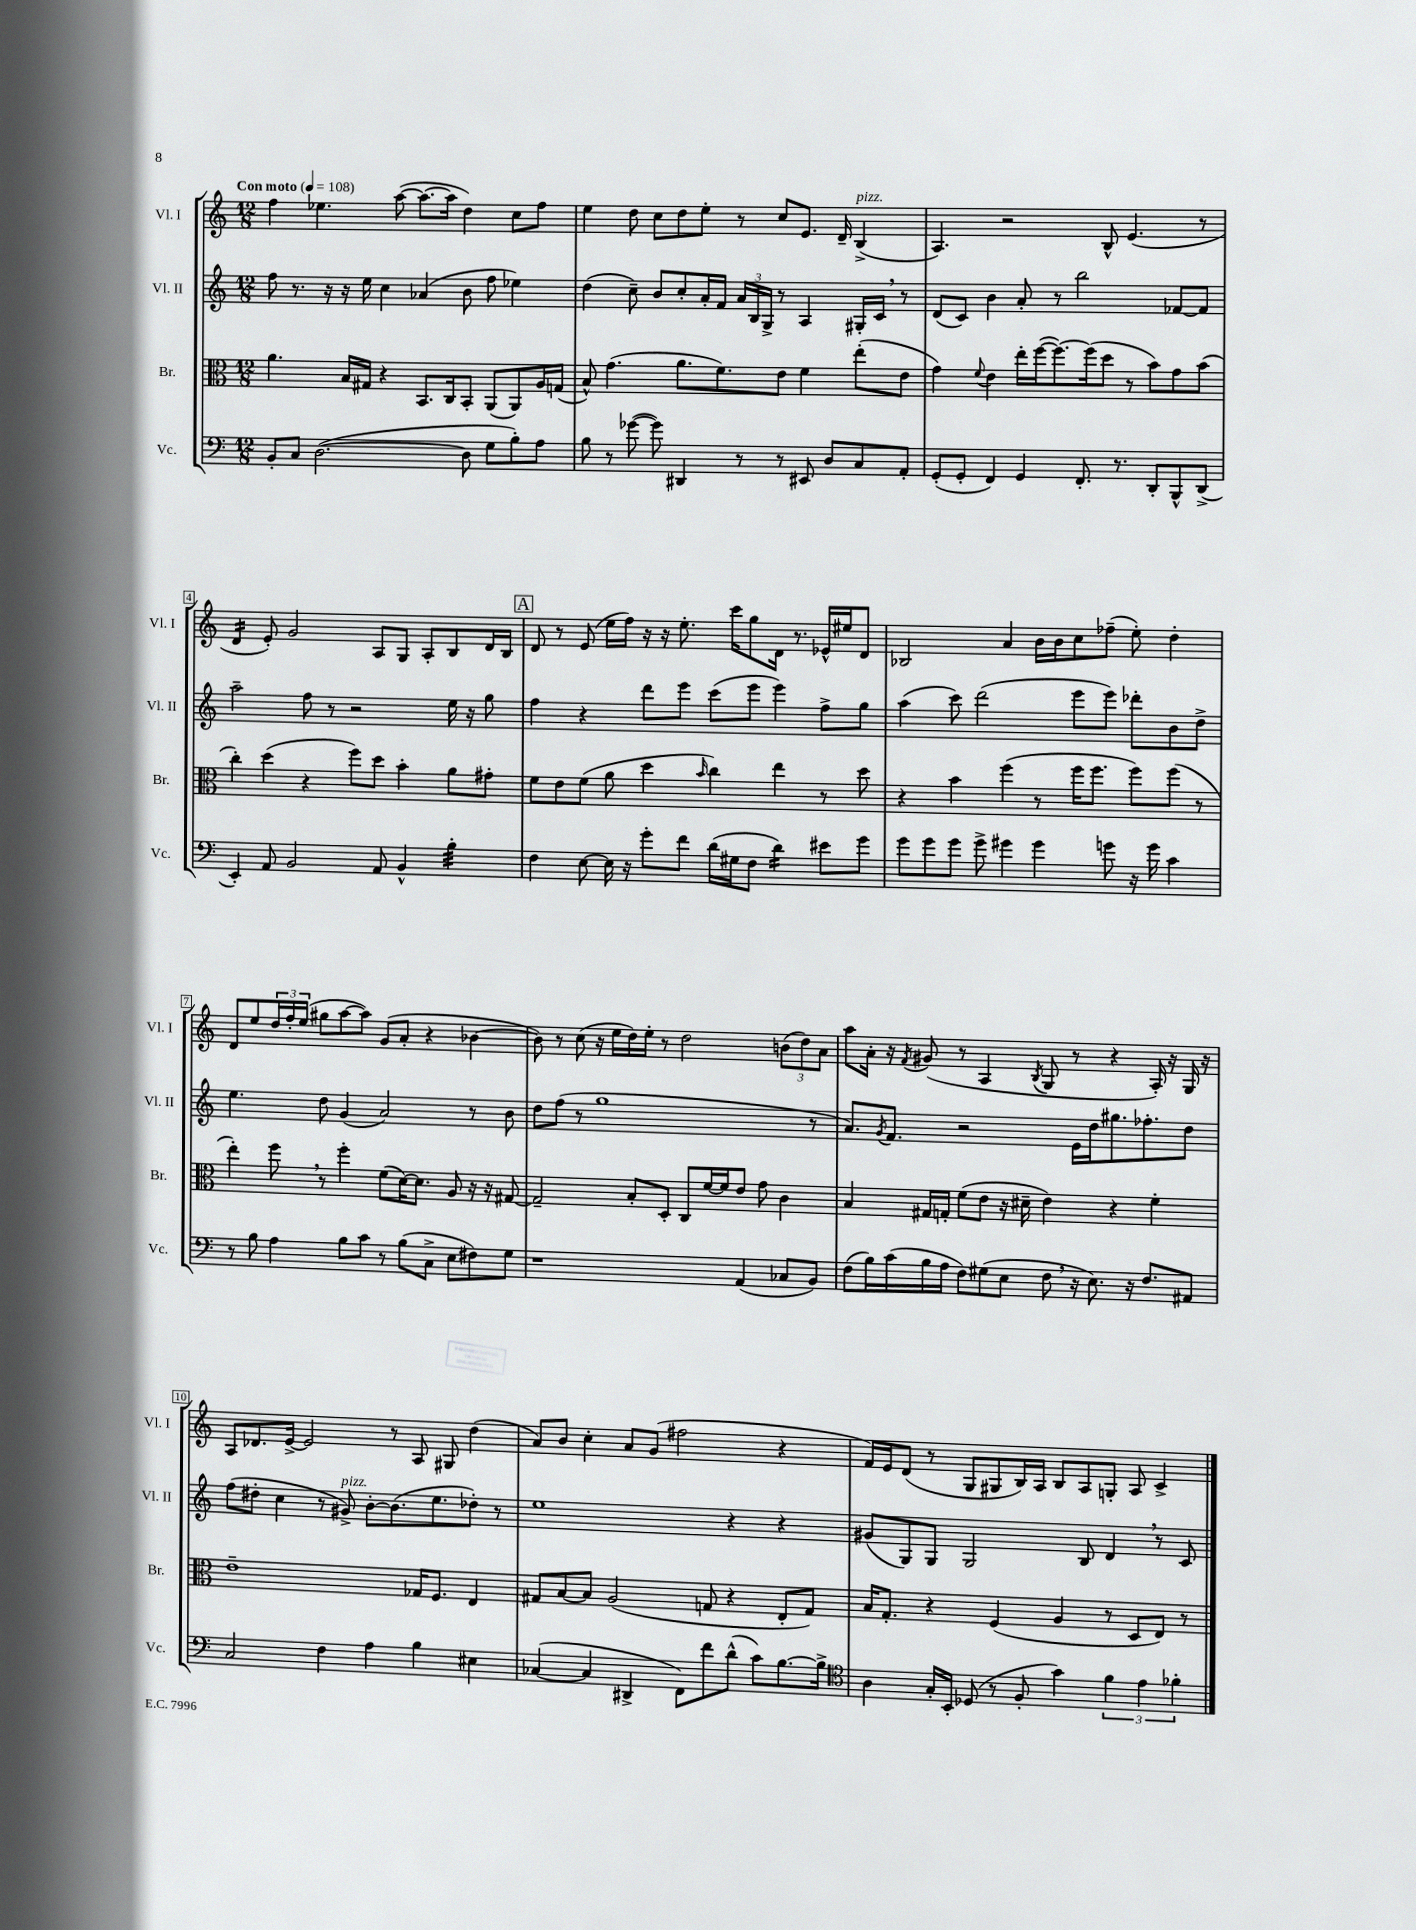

**kern	**kern	**kern	**kern
*staff4	*staff3	*staff2	*staff1
*clefF4	*clefC3	*clefG2	*clefG2
*k[]	*k[]	*k[]	*k[]
*M12/8	*M12/8	*M12/8	*M12/8
*MM108	*MM108	*MM108	*MM108
8BB'/L	4.a\	8ff\	4ff\
8C/J	.	8.r	.
([2.D\	.	.	4.ee-\
.	.	16r	.
.	16B/LL	16r	.
.	16G#/JJ	16ee\	.
.	4r	4cc\	.
.	.	.	([8aa\
.	8.BB/L	(4a-/	8.aa\_L
.	16C/k	.	16aa\]Jk
8D\]	8BB'/J	8b\	4dd\)
8G\L	(8AA/L	8ff\	.
8B'\)	8AA/)	4ee-\)	8cc\L
8A\J	16A/L	.	8ff\J
.	(16G/JJ	.	.
=	=	=	=
8B\	8B^^/)	(4dd\	4ee\
8r	(4.g\	.	.
([8g-\	.	8cc~\)	8dd\
8g-\])	.	8b/L	8cc\L
4DD#/	8.a\L	8cc'/	8dd\
.	.	16a'/L	8ee'\J
.	8.f\)	16f/JJ	.
8r	.	24a/LL	8r
.	.	24B/	.
.	.	24G^/JJ	.
8r	8e\J	8r	8cc/L
8EE#/	4f\	4A/	8.e/J
8D/L	.	.	.
.	.	.	16d~/
8C/	(8ee'\L	16G#'/LL	(4B^/
.	.	16c/JJ	.
8AA'/J	8e\J	8r	.
=	=	=	=
(8GG'/L	4g\)	(8d/L	4.A/)
8GG'/J	.	8c/J)	.
.	8qqf/	.	.
4FF/)	4e\	4b\	.
.	.	.	2r
4GG/	16ee'\LL	8a'/	.
.	([16ff\J	.	.
.	8.ff\_)	8r	.
8.FF'/	.	2bb\	.
.	(16ff\]k	.	.
.	8dd\J	.	8B^^/
8.r	.	.	.
.	8r	.	(4.e/
8DD'/L	8b\L)	.	.
8BBB^^/	8g\	[8f-/L	.
(8DD^/J	(8b\J	8f-/]J	8r
=	=	=	=
4EE'/)	4cc'\)	2aa~\	4d/
8AA/	(4dd\	.	8e'/)
2BB/	.	.	2g/
.	4r	8ff\	.
.	.	8r	.
.	8ff\L)	2r	.
8AA/	8dd\J	.	8A/L
4BB^^/	4b'\	.	8G/J
.	.	.	8A'/L
4B'\	8a\L	16ee\	8B/
.	.	16r	.
.	8g#'\J	8gg\	16d/L
.	.	.	16B/JJ
=	=	=	=
4F\	8f\L	4ff\	8d/
.	8e\	.	8r
[8E\	(8f\J	4r	(8e/
16E\]	8a\	.	16ee\LL
16r	.	.	16ff\JJ)
8g'\L	4dd\	8ddd\L	16r
.	.	.	16r
8f\J	.	8eee\J	8.ee'\
.	16qqb/	.	.
(16d\LL	4cc\)	(8ccc\L	.
16G#\J	.	.	16ccc\LK
8F\J	.	8eee\J	8gg\
4d\)	4ee\	4eee\)	16d\Jk
.	.	.	8.r
8e#\L	8r	8ff^\L	16e-^^/LL
.	.	.	16ee#/J
8g\J	8dd\	8gg\J	8d/J
=	=	=	=
8g\L	4r	(4aa\	2B-/
8g\	.	.	.
8g\J	4b\	8ccc\)	.
8g^\	.	(2ddd\	.
4g#\	(4ff\	.	4a/
4g#\	8r	.	16b\LL
.	.	.	16b\J
.	16ff\LK	8eee\L	8cc\
.	8.ff\J	.	.
8g\	.	8eee\J)	(8ff-~\J
16r	8ff\L)	8ddd-'\L	8ee'\)
16g\	.	.	.
4c\	(8ff\J	8b\	4dd'\
.	8r	8dd^\J	.
=	=	=	=
8r	4ee'\)	4.ee\	8d/L
8B\	.	.	8ee/
4A\	8ff\	.	24dd/L
.	.	.	24ff'/
.	.	.	(24ee/JJ
.	8r	8dd\	8gg#\L
8B\L	4ff'\	(4g/	[8aa\
8c\J	.	.	8aa\]J)
8r	(8f\L	2a/)	(8g/L
(8B\L	[16d\K)	.	8a'/J
.	8.d\]J	.	.
8C^\J	.	.	4r
8E\L	8A/	.	.
8F#\)	16r	8r	[4b-\
.	16r	.	.
8G\J	[8G#/	8b\	.
=	=	=	=
1r	2G#~/]	8dd\L	8b-\])
.	.	(8ff\J	8r
.	.	8r	(8cc\
.	.	1gg	16r
.	.	.	16ee\LL
.	8B'/L	.	16dd\)
.	.	.	16ee'\JJ
.	8D'/J	.	8r
.	8C/L	.	2dd\
.	[16f/L	.	.
.	16f/]J	.	.
(4AA/	8e/J	.	.
.	8g\	.	.
8C-/L	4c\	.	(12b\L
.	.	.	12dd\)
8BB/J)	.	8r	.
.	.	.	12a\J
=	=	=	=
(8F\L	4B/	8.a/L)	8aa\L
16B\L)	.	.	16a'\Jk
.	.	8qg/	.
(16c\	.	8.f/J	16r
.	.	.	8qf/
16B\	16G#/LL	.	(8g#/
16A\JJ	16G'/JJ	.	.
8F\L)	(8f\L	2r	8r
(8G#\	8e\J	.	4A/
8E\J	16r	.	.
.	16d#~\	.	.
.	.	.	8qB/
8F\	4e\)	.	8G/
16r	.	16e\LL	8r
8.E\)	.	16dd\J	.
.	4r	8.gg#\	4r
16r	.	.	.
8.F/L	.	8.ff-'\	.
.	4f'\	.	16A'/)
.	.	.	16r
8AA#/J	.	8dd\J	16G/
.	.	.	16r
=	=	=	=
2C/	1e~	(8ff\L	8A/L
.	.	8dd#'\J	8.d-/
.	.	4cc\	.
.	.	.	[16e^/Jk
.	.	.	2e/]
4F\	.	8r	.
.	.	8g#^/)	.
4A\	.	[8b'\L	.
.	.	(8.b\]	8r
4B\	16G-/LK	.	8A/
.	8.F/J	8.ee\	.
.	.	.	8G#/
4E#\	4E/	8dd-'\J)	(4dd\
.	.	8r	.
=	=	=	=
([4C-/	8G#/L	1ee	8a/L)
.	[8B/	.	8b/J
4C-/]	8B/]J	.	4cc'\
.	(2A/	.	.
4DD#^/	.	.	8a/L
.	.	.	(8g/J
8FF\L)	.	.	2ff#\
8f\	8G/	.	.
(8d^^\J	4r	4r	.
8c\L)	.	.	.
[8.B\	8E'/L	4r	4r
.	8G/J)	.	.
16B^\]Jk	.	.	.
=	=	=	=
*clefC4	*	*	*
4A\	16B/LK	(8g#/L	16f/LL)
.	8.G'/J	.	16e/J
.	.	8G/)	(8d/J
16G'/LL	4r	8G/J	8r
16BB'/JJ	.	.	.
(8D-/	.	2G/	8G/L
8r	(4F/	.	8G#/
8F'/	.	.	16B/L)
.	.	.	16A/JJ
4g\)	4A/	.	8B/L
.	.	8B/	8A/
6f\	8r	4d/	8G'/J
.	8D/L	.	8A/
6e\	.	.	.
.	8E/J)	8r	4c^/
6f-'\	.	.	.
.	8r	8c/	.
==	==	==	==
*-	*-	*-	*-
